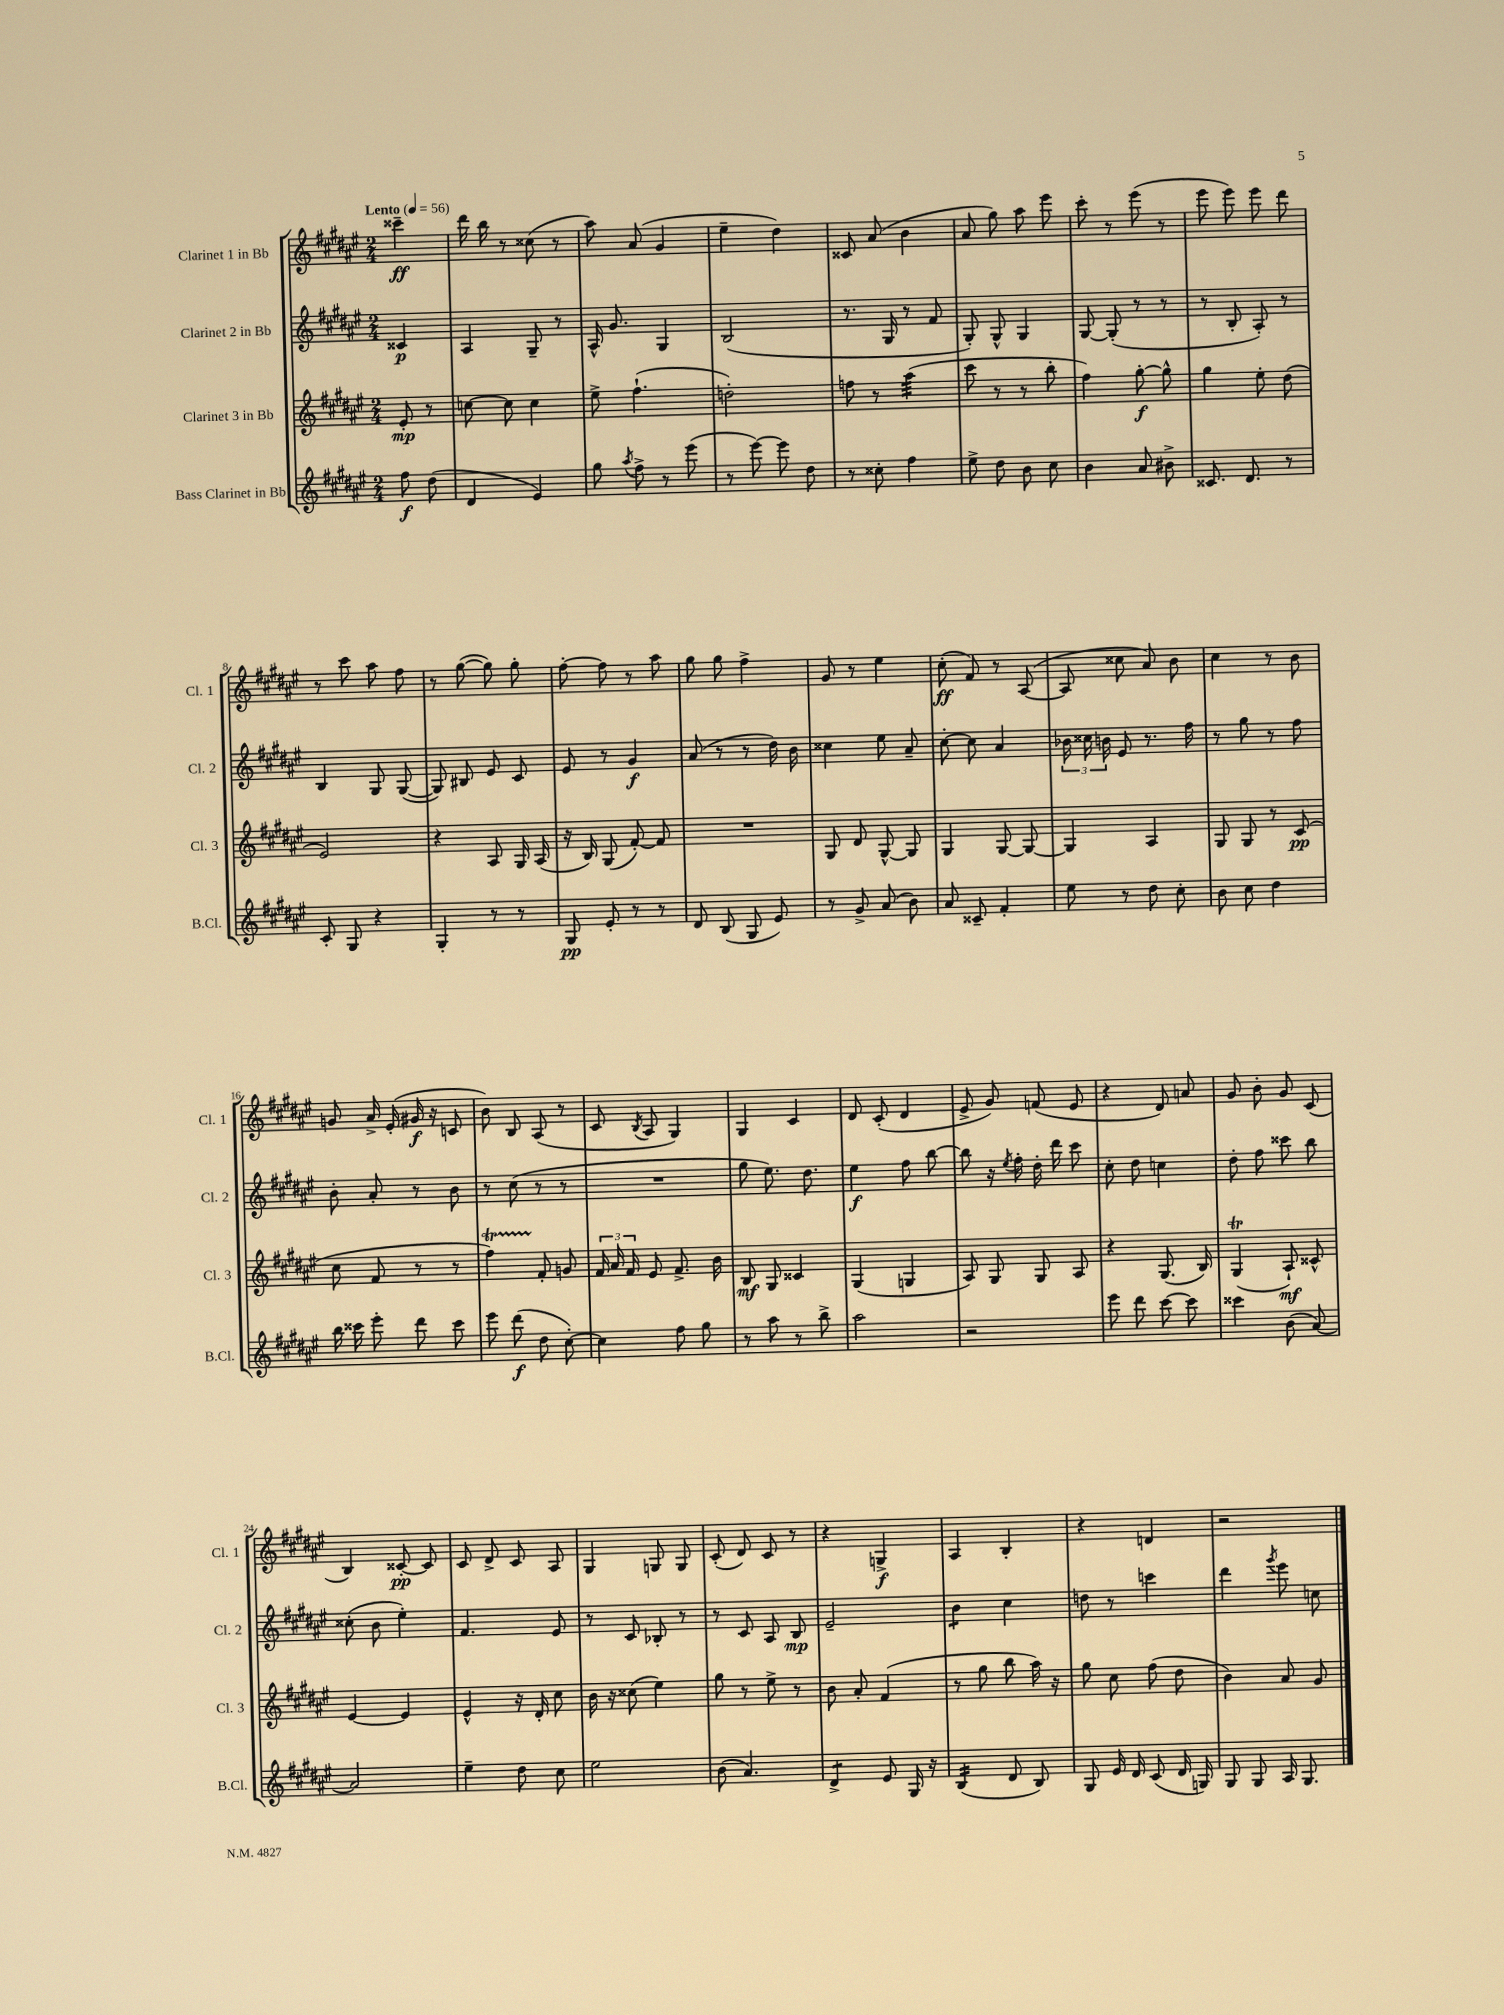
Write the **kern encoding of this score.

**kern	**kern	**kern	**kern
*staff4	*staff3	*staff2	*staff1
*clefG2	*clefG2	*clefG2	*clefG2
*k[f#c#g#d#a#e#]	*k[f#c#g#d#a#e#]	*k[f#c#g#d#a#e#]	*k[f#c#g#d#a#e#]
*M2/4	*M2/4	*M2/4	*M2/4
*MM56	*MM56	*MM56	*MM56
8ff#	8e#'	4c##	4ccc##~
(8dd#	8r	.	.
=	=	=	=
4d#	[8cc	4A#	16ddd#
.	.	.	16bb
.	8cc]	.	8r
4e#)	4cc	8G#~	(8cc##
.	.	8r	8r
=	=	=	=
8gg#	8ee#^	16A#^^	8aa#)
.	.	8.g#	.
8qaa#	.	.	.
8ff#^	(4.ff#`	.	(8a#
8r	.	4G#	4g#
(8eee#	.	.	.
=	=	=	=
8r	2dd')	(2B	4ee#~
[8eee#)	.	.	.
8eee#]	.	.	4dd#)
8dd#	.	.	.
=	=	=	=
8r	8ff	8.r	8c##
8cc##'	8r	.	(8a#
.	.	16G#	.
4ff#	(4aa#	8r	4b
.	.	8f#	.
=	=	=	=
8ee#^	8ccc#	8G#')	8a#
8dd#	8r	8G#^^	8gg#)
8b	8r	4G#	8aa#
8cc#	8bb'	.	8eee#
=	=	=	=
4b	4ff#)	[8G#	8ccc#'
.	.	(8G#']	8r
8a#	[8gg#'	8r	(8eee#
8b#^	8gg#^^]	8r	8r
=	=	=	=
8.c##	4gg#	8r	8eee#
.	.	8B'	8eee#)
8.d#	.	.	.
.	8ee#'	8A#')	8eee#
8r	(8dd#	8r	8ddd#
=	=	=	=
8c#'	2e#)	4B	8r
8G#	.	.	8ccc#
4r	.	8G#	8aa#
.	.	([8G#	8ff#
=	=	=	=
4G#'	4r	8G#])	8r
.	.	8B#	([8gg#
8r	8A#	8e#	8gg#])
8r	16G#	8c#	8gg#'
.	(16A#	.	.
=	=	=	=
8G#	16r	8e#	[8ff#'
.	16B)	.	.
8e#'	(8G#	8r	8ff#]
8r	[8f#')	4g#	8r
8r	8f#]	.	8aa#
=	=	=	=
8d#	2r	(8a#	8gg#
(8B	.	8r	8gg#
8G#	.	8r	4ff#^
8e#)	.	16dd#)	.
.	.	16b	.
=	=	=	=
8r	8G#	4cc##	8g#
8g#^	8d#	.	8r
(8a#	[8G#^^	8ee#	4ee#
8b)	8G#]	8a#~	.
=	=	=	=
8a#	4G#	[8cc#'	(8cc#'
8c##~	.	8cc#]	8f#)
4f#'	[8G#	4a#	8r
.	8G#_	.	([8A#
=	=	=	=
8ee#	4G#]	24b-	8A#]
.	.	24cc##	.
.	.	24b	.
8r	.	8e#	8cc##
8dd#	4A#	8.r	8a#)
8cc#'	.	.	8b
.	.	16ff#	.
=	=	=	=
8b	8G#	8r	4cc#
8cc#	8G#	8gg#	.
4dd#	8r	8r	8r
.	(8c#	8ff#	8b
=	=	=	=
16bb	8cc#	8b'	8g
16ccc##	.	.	.
8eee#'	8f#	8a#'	16a#^
.	.	.	(16e#'
8ddd#	8r	8r	16g#
.	.	.	16r
8ccc##	8r	8b	8c
=	=	=	=
8eee#	4ff#)	8r	8b)
(8ddd#	.	(8cc#	8B
8dd#	8f#'	8r	(8A#
[8cc#')	8g	8r	8r
=	=	=	=
4cc#]	24f#	2r	8c#
.	24a#	.	.
.	24f#	.	.
.	.	.	8qB
.	8e#	.	8A#
8ff#	8.f#^	.	4G#)
8gg#	.	.	.
.	16b	.	.
=	=	=	=
8r	8B	8gg#	4G#
8aa#	8G#	8.ee#)	.
8r	4c##	.	4c#
.	.	8.dd#	.
8bb^	.	.	.
=	=	=	=
2aa#	(4G#	4ee#	8d#
.	.	.	(8c#'
.	4G	8ff#	4d#
.	.	[8bb	.
=	=	=	=
2r	8A#)	8bb]	8e#^
.	8G#	16r	8g#)
.	.	8qee#	.
.	.	16ff#'	.
.	8G#	16dd#'	(8f
.	.	16ddd#	.
.	8A#	8ccc#	8e#
=	=	=	=
8eee#	4r	8cc#'	4r
8ddd#	.	8dd#	.
[8ccc#	(8.G#	4cc	8d#)
8ccc#]	.	.	8a
.	16B)	.	.
=	=	=	=
4ccc##	(4G#	8dd#'	8g#
.	.	8ff#	8b'
(8b	8A#`)	8ccc##	8g#
[8a#)	8c##^^	8bb	(8c#
=	=	=	=
2a#]	[4e#	(8cc##'	4B)
.	.	8b	.
.	4e#]	4ee#')	[8c##'
.	.	.	8c##]
=	=	=	=
4ee#~	4e#^^	4.f#	8c#
.	.	.	8d#^
8dd#	16r	.	8c#
.	16d#'	.	.
8cc#	8cc#	8e#	8A#
=	=	=	=
2ee#	16b	8r	4G#
.	16r	.	.
.	(8cc##	8c#	.
.	4ee#)	8B-'	8G
.	.	8r	8G
=	=	=	=
(8b	8gg#	8r	(8c#'
4.a#)	8r	8c#	8d#)
.	8ee#^	8A#	8c#
.	8r	8B	8r
=	=	=	=
4d#^	8b	2e#~	4r
.	8a#'	.	.
8e#	(4f#	.	4G^
16G#	.	.	.
16r	.	.	.
=	=	=	=
(4B	8r	4b	4A#
.	8gg#	.	.
8d#	8bb	4cc#	4B'
8B)	16aa#)	.	.
.	16r	.	.
=	=	=	=
8G#	8gg#	8dd	4r
16e#	8cc#	8r	.
16d#	.	.	.
(8c#	(8ff#	4ccc	4d
16d#	8dd#	.	.
16G)	.	.	.
=	=	=	=
8G#	4b)	4ddd#	2r
8G#	.	.	.
.	.	8qggg#	.
16A#	8a#	8eee#	.
8.G#	.	.	.
.	8g#	8cc	.
==	==	==	==
*-	*-	*-	*-
